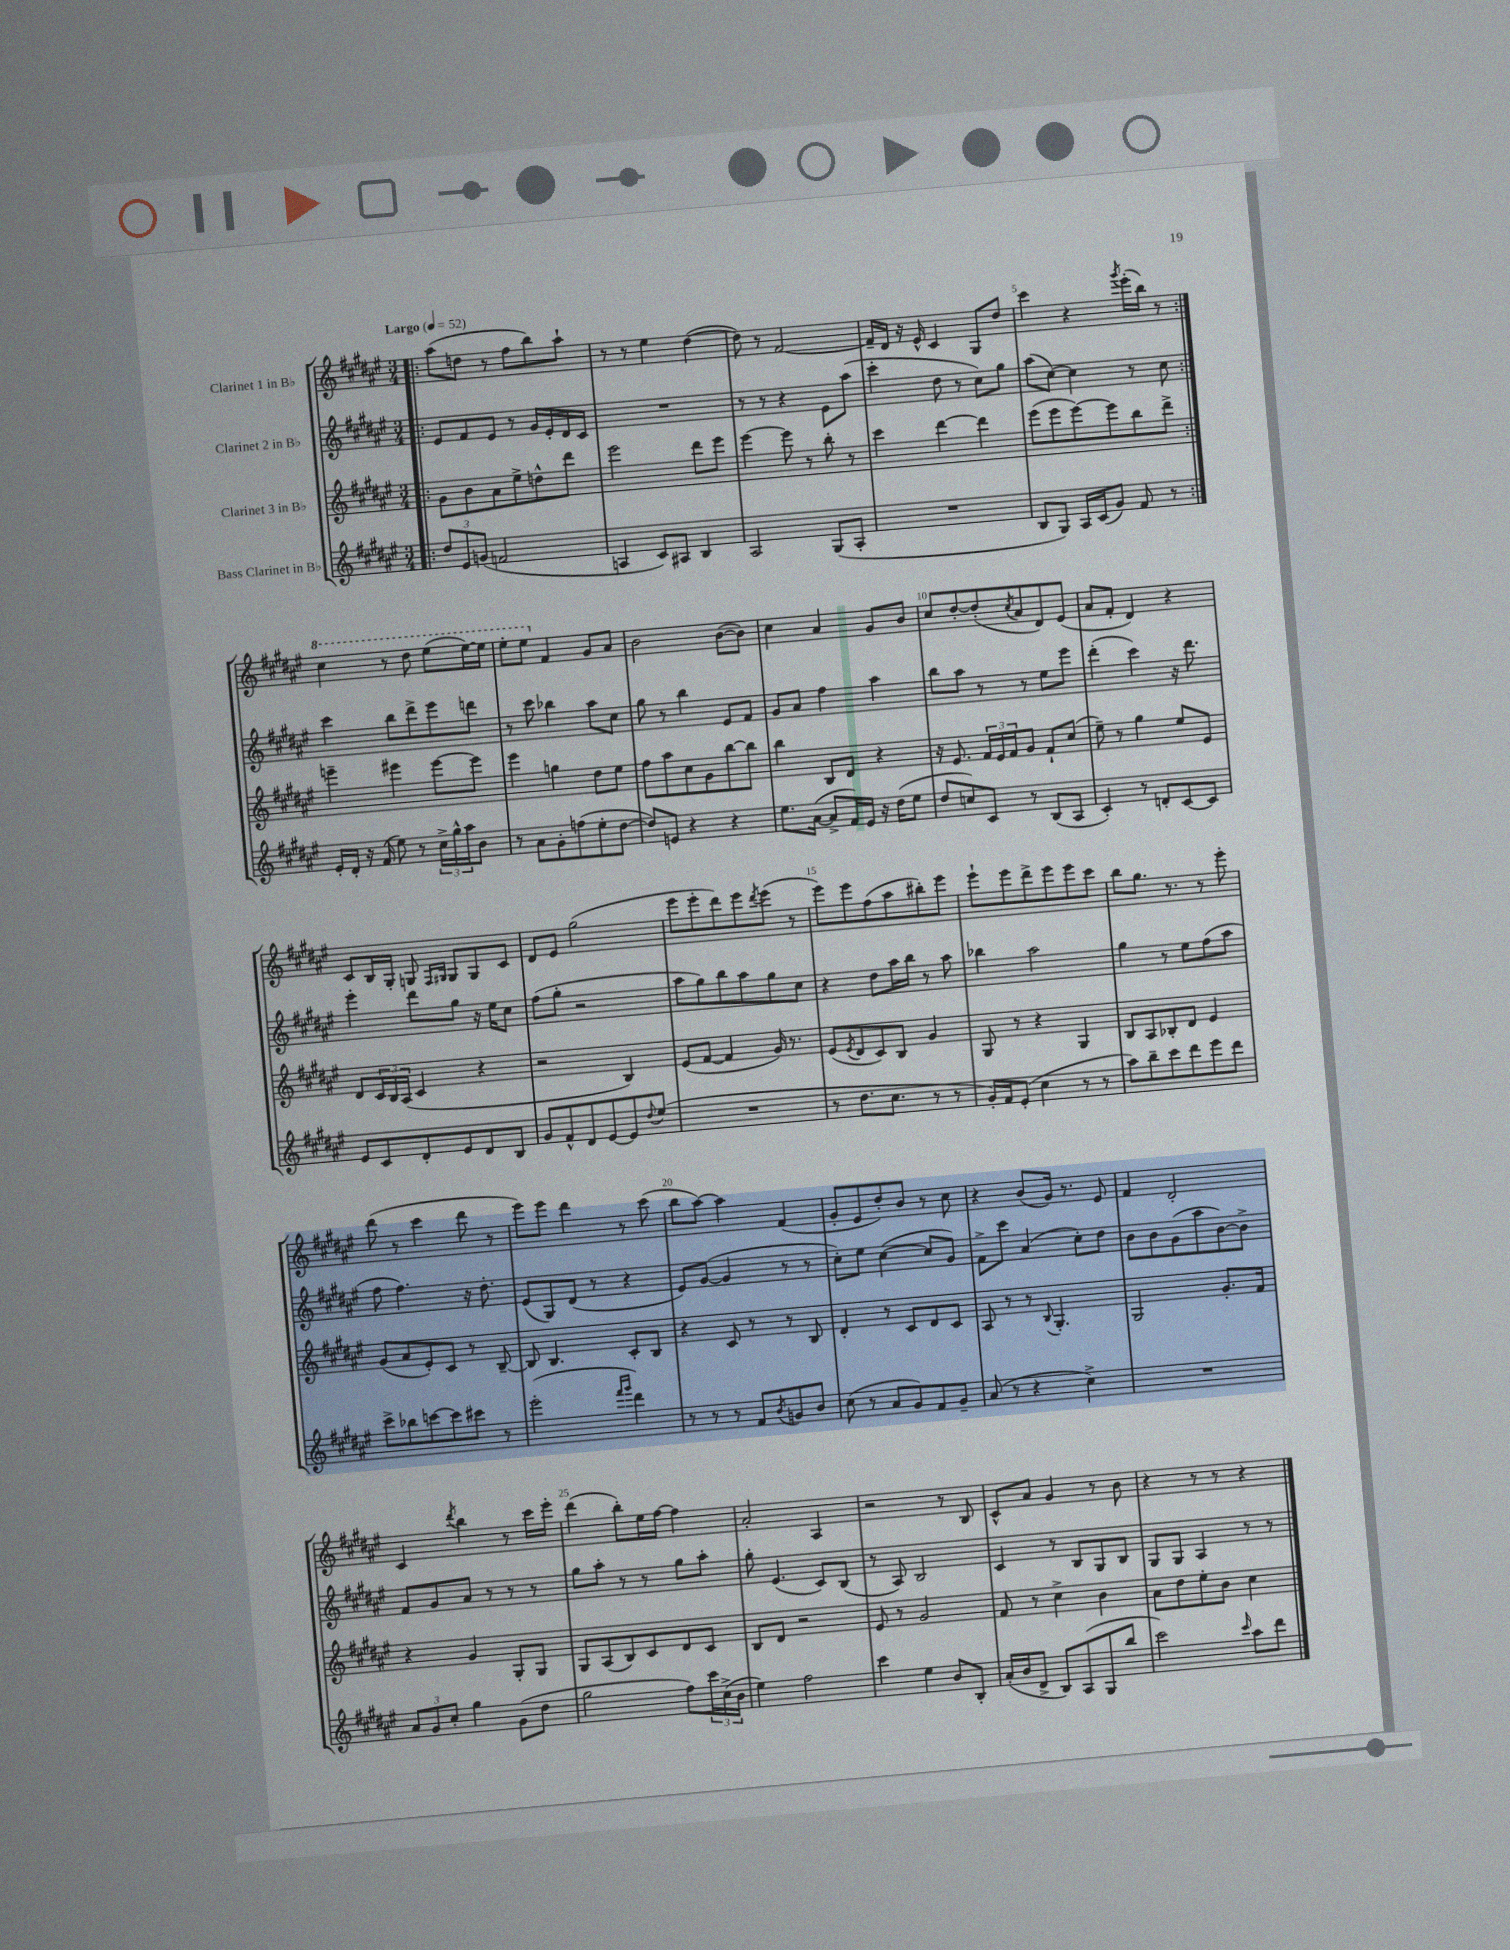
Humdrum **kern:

**kern	**kern	**kern	**kern
*part4	*part3	*part2	*part1
*staff4	*staff3	*staff2	*staff1
*I"Bass Clarinet in B♭	*I"Clarinet 3 in B♭	*I"Clarinet 2 in B♭	*I"Clarinet 1 in B♭
*clefG2	*clefG2	*clefG2	*clefG2
*k[f#c#g#d#a#e#]	*k[f#c#g#d#a#e#]	*k[f#c#g#d#a#e#]	*k[f#c#g#d#a#e#]
*M3/4	*M3/4	*M3/4	*M3/4
*MM52	*MM52	*MM52	*MM52
=1!|:	=1!|:	=1!|:	=1!|:
!	!	!	!LO:TX:a:B:t=Largo
12dd#/L	8g#\L	8e#/L	(8aa#\L
12e#/	.	.	.
.	8b\	8f#/	8ddn\J
(12gn/J	.	.	.
2fn/	8a#\	8e#/J	8r
.	8ee#^\	8r	8ff#\L
.	8ddn^^\	16g#/LL	8bb\)
.	.	16e#'/	.
.	8ddd#\J	16d#/	8aa#`\J
.	.	16c#/JJ	.
=2	=2	=2	=2
4An/	2eee#\	2.r	8r
.	.	.	8r
8c#/L)	.	.	4ee#\
8A#X/J	.	.	.
4B/	8ddd#\L	.	([4dd#\
.	8eee#\J	.	.
=3	=3	=3	=3
2A#/	[4eee#\	8r	8dd#\])
.	.	8r	8r
.	8eee#\]	4r	[2f#/
.	8r	.	.
(8G#/L	8bb'\	8e#\L	.
8A#'/J	8r	(8aa#\J	.
=4	=4	=4	=4
2.r	4ccc#\	4ccc#'\	16f#~/LL]
.	.	.	16d#/JJ
.	.	.	16r
.	.	.	16e#^^/
.	[4ddd#\	8dd#\	4c#/
.	.	8r	.
.	4ddd#\]	8cc#\L)	8G#/L
.	.	8gg#\J	8dd#/J
=5	=5	=5	=5
8B/L	(8eee#\L	(8aa#\L	4ccc#\
8G#/J)	8eee#\	[8cc#\J)	.
16A#/LL	[8eee#\)	4cc#\]	4r
(16c#/J	.	.	.
8g#/J)	8eee#\]	.	.
.	.	.	8qggg#/
8f#/	8bb\	8r	(16eee#'\LL
.	.	.	16bb\JJ)
8r	8ddd#^\J	8cc#\	8r
!!LO:LB:g=z
=6:|!	=6:|!	=6:|!	=6:|!
*	*	*	*8va
16e#'/LL	4eeen~\	4ccc#\	4ccc#\
16d#'/JJ	.	.	.
16r	.	.	.
(16f#/	.	.	.
8ee#\)	4eee#X\	8bb\L	8r
8r	.	8ddd#^\	8ddd#\
24cc#^\LL	[8eee#\L	8eee#\	(8eee#\L
24gg#^^\	.	.	.
24aa#\J	.	.	.
8b\J	8eee#\J]	8dddn\J	[16eee#\L)
.	.	.	16eee#\JJ]
=7	=7	=7	=7
8r	4eee#\	8r	8eee#'\L
8a#\L	.	8ccc#\	8eee#\J
*	*	*	*X8va
8g#'\	4ggn\	4bb-X\	4f#/
(8ffn\	.	.	.
8ee#'\	8dd#\L	8aa#\L	8g#/L
[8dd#\J	8ee#\J	8cc#\J	8a#/J
=8	=8	=8	=8
8dd#/L])	8ff#\L	8gg#\	2b\
8en/J	8aa#\	8r	.
4r	8cc#\	4bb\	.
.	8g#\	.	.
4r	[8bb\	8e#/L	([8b\L
.	8bb\J]	8f#/J	8b\J])
=9	=9	=9	=9
8.ee#\L	4bb\	8g#/L	4cc#\
.	.	8a#/J	.
([16a#\Jk	.	.	.
8a#^/L]	8B/L	4ff#\	4a#/
16f#/L)	8d#/J	.	.
16e#/JJ	.	.	.
16r	4r	4aa#\	8g#/L
(16dd#\KL	.	.	.
8ee#\J	.	.	8b/J
=10	=10	=10	=10
8dd#/L	16r	8bb\L	8cc#/L
.	8.e#/	.	.
8ccn/)	.	8aa#\J	[8dd#'/
8c#/J	24f#/LL	8r	(8dd#'/]
.	24e#/	.	.
.	24f#/J	.	.
.	.	.	8qcc#/
8r	8g#/J	8r	8a#/
(8B/L	8f#`/L	8ee#\L	8d#/)
8A#/J	(8cc#/J	8eee#\J	(8e#/J
=11	=11	=11	=11
4c#'/)	8ee#~\)	(4ddd#'\	8a#/L
.	8r	.	8f#'/J
8r	4gg#\	4ccc#\)	4d#/)
8dn'/L	.	.	.
[8c#/	8ee#/L	16r	4r
.	.	8.ddd#\	.
8c#/J]	8e#/J	.	.
!!LO:LB:g=z
=12	=12	=12	=12
8e#/L	8d#/L	4eee#'\	8c#/L
8c#/	24c#/L	.	16B/L
.	24B/	.	.
.	.	.	16G#'/JJ
.	(24A#/JJ	.	.
8d#'/	4c#/	8ddd#\L	8Gn/
.	.	.	16qqF#/LL
.	.	.	16qqG#X/JJ
8e#/	.	8gg#\J	8G#/L
8d#/	4r	16r	8G#/
.	.	16ee#\KL	.
8B/J	.	8cc#\J	8c#/J
=13	=13	=13	=13
8g#/L	2r	(8ff#\L	8d#/L
8f#^^/	.	8gg#'\J	8e#/J
8d#/	.	2r	(2gg#\
[8e#/	.	.	.
8e#/]	4B/)	.	.
8qqdd#/	.	.	.
(8ee#/J	.	.	.
=14	=14	=14	=14
2.r	(8e#/L	8aa#\L	8eee#\L
.	[8f#/J	8gg#\)	8eee#'\
.	4f#/]	8bb\	8ddd#\)
.	.	8aa#\	8eee#\
.	.	.	8qddd#/
.	16g#/)	8gg#\	(8eee#\J
.	8.r	.	.
.	.	8cc#\J	8r
=15	=15	=15	=15
8r	(8e#/L	4r	8eee#\L)
.	8qe#/	.	.
8.dd#\L	8d#/	.	8eee#\
.	8c#/)	8dd#\L	(8ff#\
8.cc#\J	.	.	.
.	8B/J	16aa#\L	8aa#\
.	.	16bb\JJ	.
8r	4g#/	8r	8bb#X'\)
8r	.	8aa#\	8eee#\J
=16	=16	=16	=16
16g#'/LL)	8G#/	4bb-X\	8eee#`\L
16f#/J	.	.	.
(8e#'/J	8r	.	8eee#\
4cc#\	4r	2aa#\	8ddd#^\
.	.	.	8eee#\
8r	4G#/	.	8eee#\
8r	.	.	8ccc#\J
=17	=17	=17	=17
8aa#\L)	8B/L	4gg#\	8bb\L
8bb~\	8A#/	.	8.gg#\J
8ccc#\	8B-X'/	8r	.
.	.	.	8.r
8ddd#\	8d#/J	8ee#\L	.
8eee#\	4e#/	(8ff#\	8r
8ddd#\J	.	8aa#\J	8eee#'\
!!LO:LB:g=z
=18	=18	=18	=18
8ccc#^\L	(8g#/L	8ff#\	(8ddd#\
8bb-X\	8a#/	4.ff#\)	8r
[8cccn\	8e#'/)	.	4ccc#\
8ccc\]	8c#/J	.	.
8ccc#X\J	8r	16r	8ddd#\
.	.	8.dd#'\	.
8r	[8B~/	.	8r
=19	=19	=19	=19
(2eee#'\	8B/]	(8e#/L	8eee#\L)
.	4.B/	8G#/)	8eee#\J
.	.	(8d#/J	4ddd#\
.	.	8r	.
16qqfff#/LL	.	.	.
16qqggg#/JJ	.	.	.
4ddd#\)	8c#'/L	4r	8r
.	8B/J	.	(8ccc#\
=20	=20	=20	=20
8r	4r	8e#/L)	8bb\L
8r	.	([8g#/J	[8aa#\J)
8r	8c#/	4g#/]	4aa#\]
8f#/L	8r	.	.
8qb/	.	.	.
8gn/	8r	8r	(4f#/
8b/J	8B/	8r	.
=21	=21	=21	=21
(8cc#\	4d#'/	8cc#'\L)	8g#'/L
8r	.	8ee#\J	8e#/
8a#/L	8r	([4cc#\	8dd#'/)
8g#/)	8c#/L	.	8b/J
8f#/	8d#/	8cc#/L]	8r
8g#~/J	8c#/J	8g#/J)	8cc#\
=22	=22	=22	=22
(8a#/	8A#/	8f#^\L	4r
8r	8r	8ccc#\J	.
4r	8r	(4a#/	(8b/L
.	8qqB/	.	.
.	4.G#'/	.	16g#/Jk)
.	.	.	8.r
4cc#^\)	.	8cc#'\L)	.
.	.	8dd#\J	8e#/
=23	=23	=23	=23
2.r	2G#/	8b\L	4f#/
.	.	8b\	.
.	.	(8g#\	2d#'/
.	.	8aa#\	.
.	8.g#'/L	[8b\)	.
.	.	8b^\J]	.
.	16f#/Jk	.	.
!!LO:LB:g=z
=24	=24	=24	=24
12a#/L	4r	8f#/L	4c#/
12g#/	.	.	.
.	.	8g#/	.
12cc#'/J	.	.	.
.	.	.	8qddd#/
4gg#\	4g#/	8a#/J	4bb\
.	.	8r	.
(8g#\L	8G#'/L	8r	8r
8dd#\J	8G#/J	8r	16ccc#\LL
.	.	.	16eee#'\JJ
=25	=25	=25	=25
2gg#\	8G#/L	8gg#\L	(4ddd#\
.	(8A#/	8aa#'\J	.
.	8B/)	8r	8bb'\L)
.	8c#/	8r	16ee#\L
.	.	.	[16ff#\JJ
8ff#\L)	8d#/	8gg#\L	4ff#\]
24ccc#\L	8c#/J	8aa#'\J	.
(24cc#^\	.	.	.
24b\JJ	.	.	.
=26	=26	=26	=26
4ee#\)	8B/L	8gg#'\	2a#'/
.	8d#/J	(4.e#/	.
2ff#\	2r	.	.
.	.	8c#/L)	4A#/
.	.	(8B/J	.
=27	=27	=27	=27
4ccc#\	8e#/	8r	2r
.	8r	8A#/)	.
4ee#\	2g#/	2B/	.
8b/L	.	.	8r
8B'/J	.	.	8B/
=28	=28	=28	=28
(16a#'/LL	8f#/	4c#/	8c#^^/L
16b/J	.	.	.
8d#^/J	8r	.	8a#/J
8B/L)	4cc#^\	8r	4g#/
(8A#/	.	8B/L	.
8G#/	4b\	8G#/	8r
8bb/J	.	8B/J	8b\
=29	=29	=29	=29
2ccc#\)	8a#\L	8G#/L	4r
.	8dd#\	8G#/J	.
.	8ee#'\	4A#/	8r
.	8b\J	.	8r
16qqccc#/	.	.	.
8aa#\L	4cc#\	8r	4r
8ddd#\J	.	8r	.
==	==	==	==
*-	*-	*-	*-
